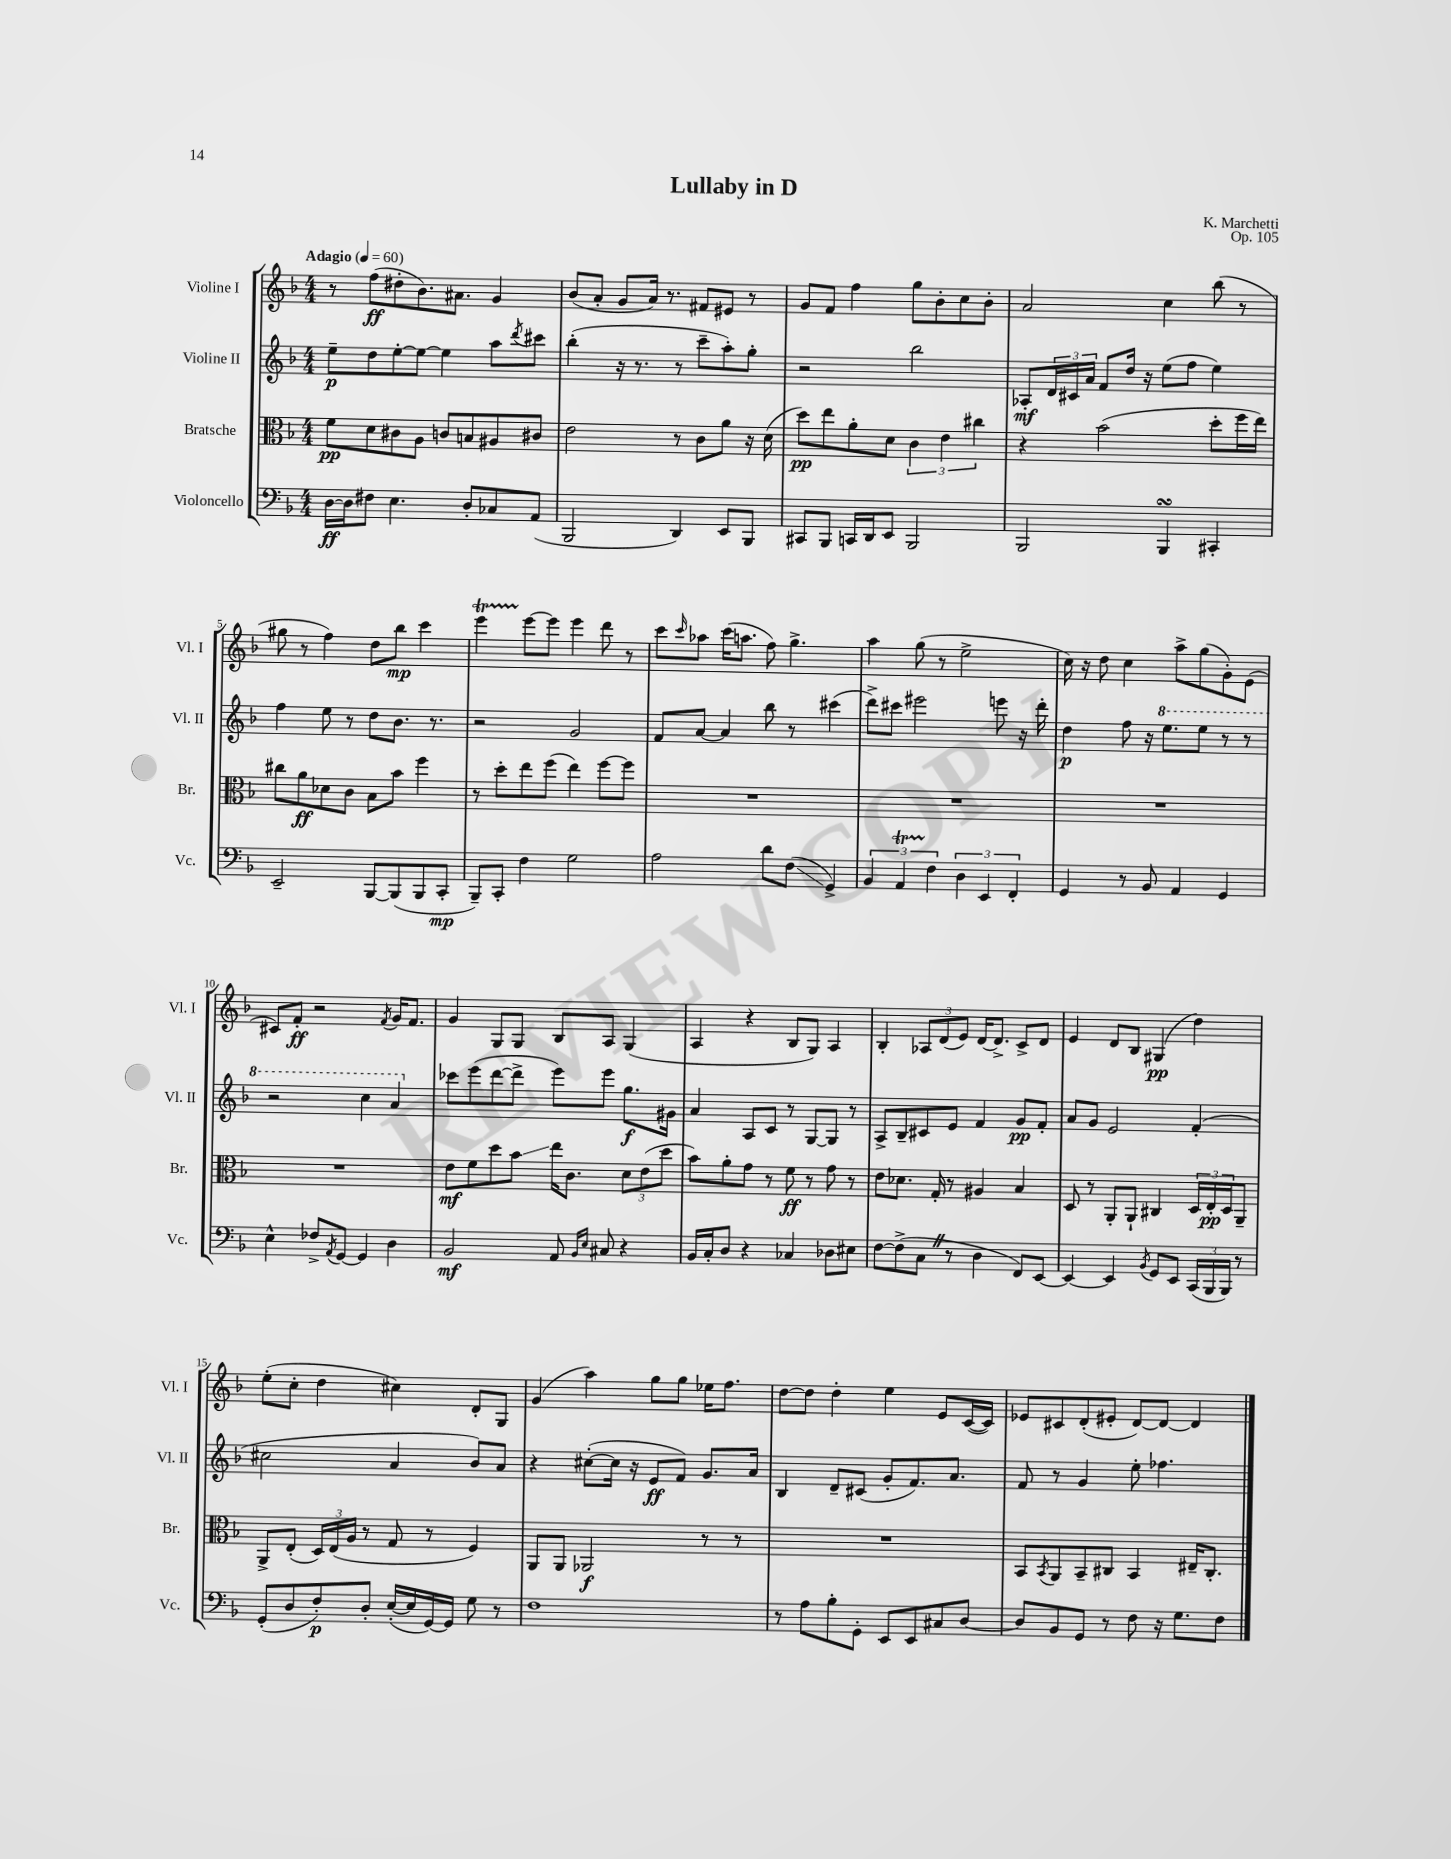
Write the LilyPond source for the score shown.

\header { title = "Lullaby in D" composer = "K. Marchetti" opus = "Op. 105" }
<<
\new StaffGroup <<
\new Staff = "s0" \with { instrumentName = "Violine I" shortInstrumentName = "Vl. I" } {
    \clef treble \key f \major \numericTimeSignature \time 4/4 \tempo "Adagio" 4 = 60
    r8 f''8\ff( dis''8-. bes'8.) ais'8. g'4 |
    bes'8( a'8-. g'8 a'16) r8. fis'8 eis'8 r8 |
    g'8 f'8 f''4 g''8 bes'8-. c''8 bes'8-. |
    a'2 c''4 bes''8( r8 |
    gis''8 r8 f''4) d''8 bes''8\mp c'''4 |
    e'''4\startTrillSpan e'''8~\stopTrillSpan e'''8 e'''4 d'''8 r8 |
    c'''8 \grace { c'''16 } aes''8 c'''16( a''8. f''8) g''4.-> |
    a''4 g''8( r8 e''2-> |
    c''16) r16 d''8 c''4 a''8-> g''8( g'8-.) e'8( |
    cis'8) f'8-.\ff r2 \acciaccatura { f'8 } g'16 f'8. |
    g'4 g8 g8 bes8 a8 g4( |
    a4 r4 bes8 g8) a4 |
    bes4-. \tuplet 3/2 { aes8 d'8( e'8) } d'16~ d'8.-> c'8-> d'8 |
    e'4 d'8 bes8 gis4\pp( d''4) |
    e''8-.( c''8-. d''4 cis''4) d'8-. g8 |
    g'4( a''4) g''8 g''8 ees''16 f''8. |
    d''8~ d''8 d''4-. e''4 e'8 c'16~( c'16) |
    ees'8 cis'8 d'8-.( eis'8-. d'8~) d'8~ d'4 \bar "|." |
}
\new Staff = "s1" \with { instrumentName = "Violine II" shortInstrumentName = "Vl. II" } {
    \clef treble \key f \major \numericTimeSignature \time 4/4
    e''8--\p d''8 e''8~-. e''8~ e''4 a''8 \acciaccatura { d'''8 } cis'''8 |
    bes''4-.( r16 r8. r8 c'''8-- a''8-.) g''8-. |
    r2 bes''2 |
    aes8-.\mf \tuplet 3/2 { d'16 cis'16 a'16 } f'8 d''16 r16 e''8( f''8 e''4) |
    f''4 e''8 r8 d''8 bes'8. r8. |
    r2 g'2 |
    f'8 a'8~ a'4 bes''8 r8 cis'''4( |
    d'''8->) cis'''8 eis'''2 e'''8 r16 d'''16-. |
    d''4\p f''8 r16 \ottava #1 e'''8. e'''8 r8 r8 |
    r2 c'''4 a''4 \ottava #0 |
    ces'''8 e'''8( d'''8~ d'''8-> e'''8) e'''8 g''8.\f gis'16 |
    a'4 a8 c'8 r8 g8~ g8 r8 |
    a8-> bes8-- cis'8 e'8 f'4 g'8\pp f'8-. |
    a'8 g'8 e'2 f'4-.( |
    cis''2 a'4 bes'8) a'8 |
    r4 cis''8~-.( cis''16 r16 e'8\ff f'8) g'8. a'16 |
    bes4 d'8-- cis'8( g'8-. f'8.) a'8. |
    f'8 r8 g'4 e''8-. fes''4. \bar "|." |
}
\new Staff = "s2" \with { instrumentName = "Bratsche" shortInstrumentName = "Br." } {
    \clef alto \key f \major \numericTimeSignature \time 4/4
    f'8\pp d'8 cis'8 a8 c'8 b8 ais8 cis'8 |
    e'2 r8 c'8 a'8 r16 d'16( |
    d''8\pp) e''8 a'8-. d'8 \tuplet 3/2 { c'4 e'4 cis''4 } |
    r4 bes'2( d''8-. f''16 e''16) |
    cis''8 a'8\ff des'8 c'8 bes8 bes'8 f''4 |
    r8 d''8-. e''8 f''8( e''4) f''8~ f''8 |
    R1 |
    R1 |
    R1 |
    R1 |
    e'8\mf f'8 d''8 bes'8\glissando e''16 c'8. \tuplet 3/2 { d'8 e'8( d''8 } |
    bes'8) a'8-. g'8 r8 f'8\ff r8 g'8 r8 |
    e'8 des'8. g16-. r8 ais4 bes4 |
    d8 r8 a,8-. a,8-! cis4 \tuplet 3/2 { d16 e16-.\pp d16 } a,8-- |
    a,8-> e8-.( \tuplet 3/2 { d16) e16( a16 } r8 g8 r8 f4) |
    a,8 a,8 aes,2\f r8 r8 |
    R1 |
    bes,8 \acciaccatura { bes,8 } a,8 bes,8-- cis8 bes,4 eis16-- cis8.-. \bar "|." |
}
\new Staff = "s3" \with { instrumentName = "Violoncello" shortInstrumentName = "Vc." } {
    \clef bass \key f \major \numericTimeSignature \time 4/4
    d16~\ff d16 fis8 e4. d8-. ces8 a,8( |
    bes,,2 d,4) e,8 bes,,8 |
    cis,8 bes,,8 c,16 d,16 e,8 bes,,2 |
    bes,,2 bes,,4\turn cis,4-. |
    e,2-- bes,,8~ bes,,8( bes,,8 c,8-.\mp |
    bes,,8--) c,8-. f4 g2 |
    a2 d'8 f8\glissando( g,4->) |
    \tuplet 3/2 { bes,4 a,4\startTrillSpan f4\stopTrillSpan } \tuplet 3/2 { d4 e,4 f,4-. } |
    g,4 r8 bes,8 a,4 g,4 |
    e4-^ fes8-> \acciaccatura { a,8 } g,8~ g,4 d4 |
    bes,2\mf a,8 \grace { bes,16 e16 } cis8 r4 |
    bes,16 c16-. d8 r4 ces4 des8 eis8 |
    f8~ f8->( c8 \once \override BreathingSign.text = \markup { \musicglyph "scripts.caesura.straight" } \breathe r8 d4 f,8) e,8~ |
    e,4~ e,4 \acciaccatura { bes,8 } g,8 e,8 \tuplet 3/2 { c,16( bes,,16 bes,,16) } r8 |
    g,8-.( d8 f8-.\p) d8-. e16~-.( e16 g,16~) g,16 g8 r8 |
    f1 |
    r8 a8 bes8-. g,8-. e,8 e,8 cis8 d8~ |
    d8 bes,8 g,8 r8 f8 r16 g8. f8 \bar "|." |
}
>>
>>
